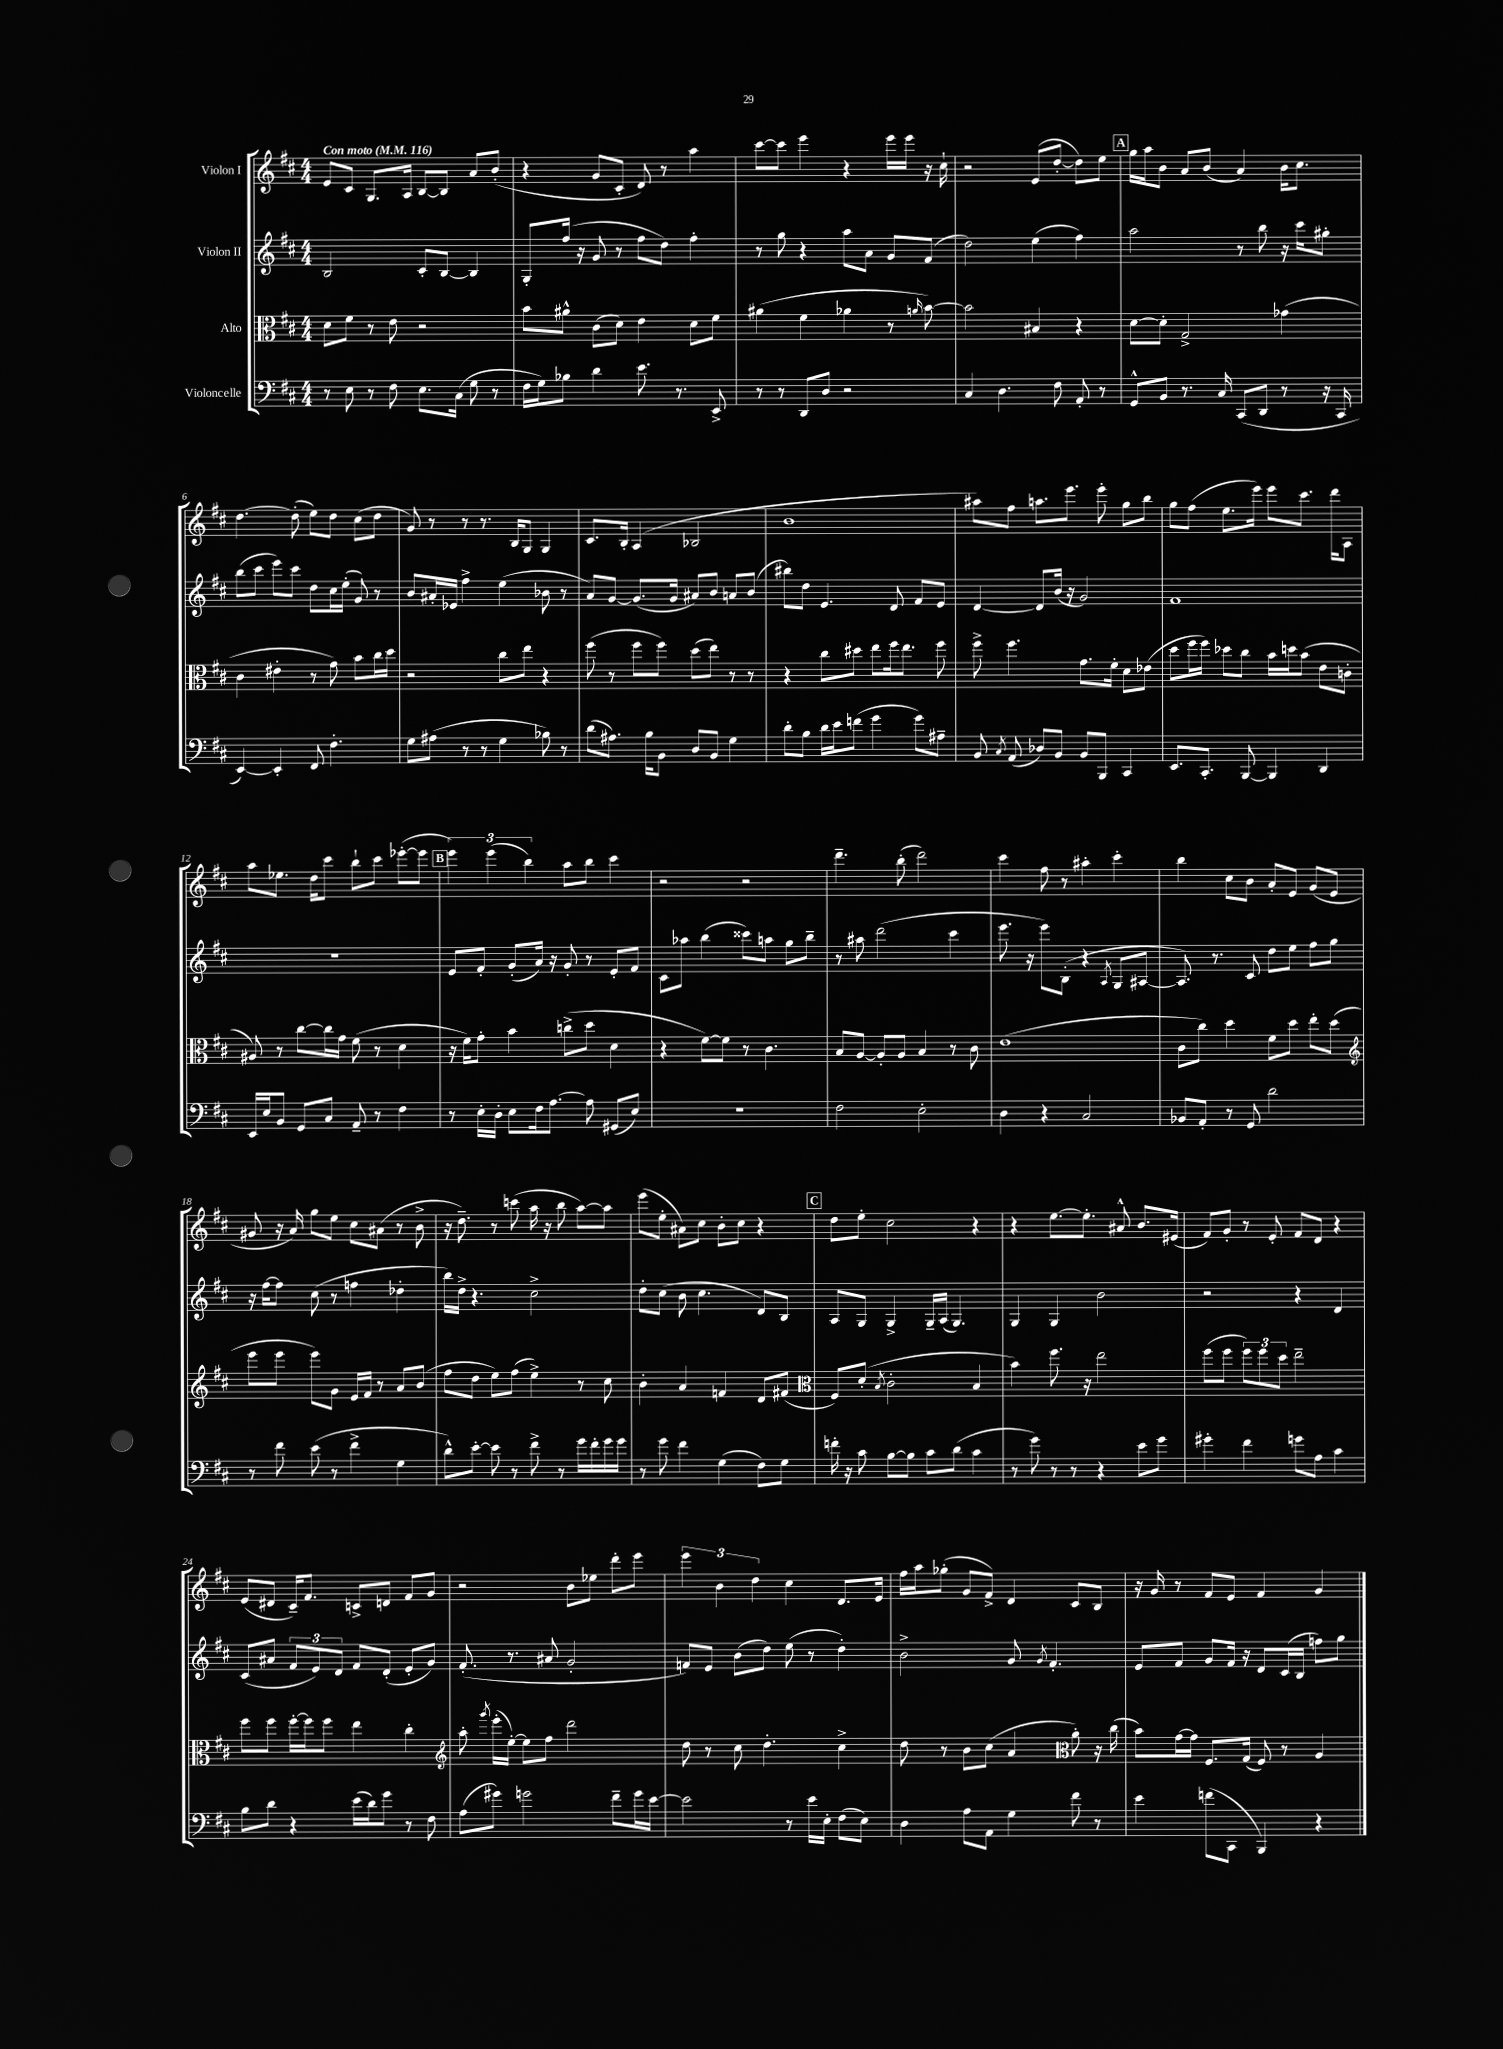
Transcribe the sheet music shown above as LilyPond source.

<<
\new StaffGroup <<
\new Staff = "s0" \with { instrumentName = "Violon I" } {
    \clef treble \key d \major \numericTimeSignature \time 4/4 \tempo "Con moto" 4 = 116
    \autoBeamOff e'8[ cis'8] g8.[ a16] b8[~ b8] a'8[ b'8]-.( |
    r4 g'8[ cis'8]-. d'8) r8 a''4 |
    cis'''8[~ cis'''8] e'''4 r4 e'''16[ e'''16] r16 cis''16-! |
    r2 e'8[( d''8]~-. d''8[) e''8] |
    \mark \markup { \box "A" } g''16[ a''16 b'8] a'8[ b'8]( a'4) b'16[ cis''8.] |
    d''4.~ d''8-.( e''8[) d''8] cis''8[( d''8] |
    g'8) r8 r8 r8. b16[ g8] g4 |
    cis'8.[ b16]-. a4( bes2 |
    b'1 |
    ais''8[) fis''8] a''8.[ e'''8.] e'''8-. g''8[ b''8] |
    g''8[ fis''8]( e''8.[ e'''16]) e'''8[ cis'''8.] d'''16[ a8] |
    a''8[ ees''8.] d''16[ cis'''8] b''8[-! cis'''8] ees'''8[~-.( ees'''8] |
    \mark \markup { \box "B" } \tuplet 3/2 { e'''4) e'''4( b''4) } a''8[ b''8] cis'''4 |
    r2 r2 |
    d'''4.-- b''8-.( d'''2) |
    cis'''4 fis''8 r8 ais''4-. cis'''4-. |
    b''4 cis''8[ b'8] a'8[-. e'8] g'8[( e'8] |
    gis'8 r16 a'16) g''8[ e''8] cis''8[ ais'8]( r8 b'8-> |
    r16 d''8.--) r8 c'''8( a''16 r16 b''8 a''8[~) a''8] |
    e'''8[( e''8]-. ais'8[) cis''8] b'8[-. cis''8] r4 |
    \mark \markup { \box "C" } d''8[ e''8]-. cis''2 r4 |
    r4 e''8.[~ e''8.]-. ais'8-^ b'8.[ eis'16]( |
    fis'8[) g'8]-. r8 e'8-. fis'8[ d'8] r4 |
    e'8[( dis'8] cis'16[--) fis'8.] c'8[-> d'8] fis'8[ g'8] |
    r2 b'8[ ees''8] d'''8[-. e'''8] |
    \tuplet 3/2 { e'''4 b'4 d''4 } cis''4 d'8.[ e'16] |
    fis''16[ a''16 ges''8]-.( g'8[ fis'8]->) d'4 cis'8[ b8] |
    r16 g'16 r8 fis'8[ e'8] fis'4 g'4 \bar "|." |
}
\new Staff = "s1" \with { instrumentName = "Violon II" } {
    \clef treble \key d \major \numericTimeSignature \time 4/4
    \autoBeamOff b2 cis'8[-. b8]~ b4 |
    g8[-. fis''16]( r16 g'8 r8 fis''8[ d''8]) fis''4-. |
    r8 g''8 r4 a''8[ a'8] g'8[ fis'8]( |
    d''2) e''4( fis''4) |
    \mark \markup { \box "A" } a''2 r8 b''8 r16 cis'''16[ gis''8]-. |
    b''8[( cis'''8] e'''8[) cis'''8] d''8[ cis''16 e''16]-.( g'8) r8 |
    b'8[ ais'16-. ees'16] fis''4-> e''4( bes'8 r8 |
    a'8[) g'8]~ g'8.[( g'16] ais'8[) b'8] a'8[ b'8]( |
    bis''8[) d''8] e'4. d'8 fis'8[ e'8] |
    d'4~ d'8[ b'16]( r16 g'2) |
    fis'1 |
    R1 |
    \mark \markup { \box "B" } e'8[ fis'8]-. g'8[-.( a'16]) r16 g'8-. r8 e'8[-. fis'8] |
    cis'8[ aes''8] b''4( cisis'''8[) a''8] g''8[ b''8]-- |
    r8 ais''8 d'''2( cis'''4 |
    e'''8. r16 e'''8[) b8]-.( r4 \acciaccatura { a8 } g8[ ais8]~ |
    ais8.) r8. cis'8 d''8[ e''8] fis''8[ g''8] |
    r16 fis''16[~ fis''8] cis''8( r8 f''4 des''4-. |
    b''16[) d''16]-> r4. cis''2-> |
    d''8[-. cis''8]( b'8 cis''4. d'8[) b8] |
    \mark \markup { \box "C" } a8[ g8] g4-> g16[-- a16]( g4.) |
    g4 g4 b'2 |
    r2 r4 d'4 |
    cis'8[( ais'8] \tuplet 3/2 { fis'8[ e'8) d'8] } fis'8[ d'8]-.( e'8[-. g'8]) |
    fis'8.-.( r8. ais'8 g'2-. |
    f'8[) e'8] b'8[( d''8]) e''8( r8 d''4-.) |
    b'2-> g'8 \acciaccatura { g'8 } fis'4.-. |
    e'8[ fis'8] g'8[ fis'16] r16 d'8[ cis'16( b16] f''8[) g''8] \bar "|." |
}
\new Staff = "s2" \with { instrumentName = "Alto" } {
    \clef alto \key d \major \numericTimeSignature \time 4/4
    \autoBeamOff d'8[ fis'8] r8 e'8 r2 |
    b'8[ ais'8]-^ cis'8[( d'8]) e'4 d'8[ fis'8] |
    ais'4( fis'4 aes'4 r8 \grace { a'16 } b'8~) |
    b'2 bis4 r4 |
    \mark \markup { \box "A" } d'8[~ d'8]-. g2-> ges'4( |
    cis'4 eis'4-. r8 g'8) b'8[ cis''16 d''16] |
    r2 cis''8[ e''8] r4 |
    fis''8( r8 fis''8[ fis''8]) d''8[( e''8]) r8 r8 |
    r4 cis''8[ dis''8] e''8[ fis''16 e''8.] fis''8 |
    fis''8-> fis''4. g'8.[ fis'16]-. d'8[ ees'8]( |
    d''8[ fis''16 fis''16]) des''8[ cis''8] b'16[ d''16 b'8]( e'8[ c'8]-. |
    ais8) r8 cis''8[~ cis''16 g'16] fis'8( r8 d'4 |
    \mark \markup { \box "B" } r16 fis'16[) g'8]-. b'4 c''8[->( d''8] d'4 |
    r4 fis'8[~) fis'8] r8 cis'4. |
    b8[ a8]~ a8[-. a8] b4 r8 cis'8 |
    e'1( |
    cis'8[ cis''8]) d''4 fis'8[ d''8] e''8[-. d''8]( |
    \clef treble e'''8[ e'''8] e'''8[) g'8] e'16[ fis'16] r8 a'8[ b'8]( |
    fis''8[ d''8] e''8[) fis''8]( e''4->) r8 cis''8 |
    b'4-. a'4 f'4 d'8[ fis'8]( |
    \mark \markup { \box "C" } \clef alto fis8[) d'8]-.( \acciaccatura { b8 } cis'2-. b4 |
    b'4) fis''8. r16 e''2 |
    fis''8[( fis''8] \tuplet 3/2 { fis''8[) fis''8 d''8] } e''2-- |
    fis''8[ fis''8] fis''16[~-. fis''16 fis''8] e''4 cis''4-. |
    \clef treble a''8-. \acciaccatura { g'''8 } e'''16[-.( e''16]~-.) e''8[ fis''8] d'''2 |
    d''8 r8 cis''8 d''4.-. cis''4-> |
    d''8 r8 b'8[ cis''8]( a'4 \clef alto a'8-.) r16 cis''16( |
    b'8[) g'16~ g'16] fis8.[ g16]( fis8) r8 a4 \bar "|." |
}
\new Staff = "s3" \with { instrumentName = "Violoncelle" } {
    \clef bass \key d \major \numericTimeSignature \time 4/4
    \autoBeamOff r8 e8 r8 fis8 e8.[ cis16]( g8 r8 |
    fis16[ g16) bes8] d'4 e'8. r8. e,8-> |
    r8 r8 d,8[ d8] r2 |
    cis4 d4. fis8 a,8-. r8 |
    \mark \markup { \box "A" } g,8[-^ b,8] r8. cis16 cis,8[( d,8] r8 r16 cis,16 |
    e,4~) e,4-. fis,8 fis4.-. |
    g8[ ais8]( r8 r8 g4 bes8) r8 |
    d'8[( ais8.]) b16[ b,8] d8[ b,8] g4 |
    d'8[-. b8] d'16[ e'16 f'8]( g'4 g'8[) ais8]-- |
    b,8 \acciaccatura { cis8 } a,8( des8[) b,8] b,8[ b,,8] cis,4 |
    e,8.[ cis,8.]-. b,,8~ b,,4 d,4 |
    e,16[ e16 b,8] g,8[ cis8] a,8-- r8 fis4 |
    \mark \markup { \box "B" } r8 e16[-. d16]-. e8[ fis16 a8.]~ a8 gis,8[( e8]) |
    R1 |
    fis2 e2-. |
    d4 r4 cis2 |
    bes,8[ a,8]-. r8 g,8 d'2 |
    r8 fis'8 e'8( r8 fis'4-> g4 |
    d'8[-^) e'8]~-. e'8 r8 fis'8-> r8 g'16[ fis'16-. g'16 g'16] |
    r8 g'8 fis'4 g4( fis8[) g8] |
    \mark \markup { \box "C" } f'16-. r16 cis'8 b8[~ b8] cis'8[ d'8]( cis'4 |
    r8 g'8) r8 r8 r4 e'8[ g'8] |
    gis'4-. fis'4 g'8[ a8] cis'4 |
    b8[ d'8] r4 e'16[( d'16) g'8] r8 fis8 |
    a8[( gis'8]) g'2 fis'8[-- g'16 e'16]~ |
    e'2 r8 e'16[ e16]-. fis8[( e8]) |
    d4 a8[ a,8] g4 fis'8 r8 |
    e'4 f'8[( cis,8] b,,4) r4 \bar "|." |
}
>>
>>
